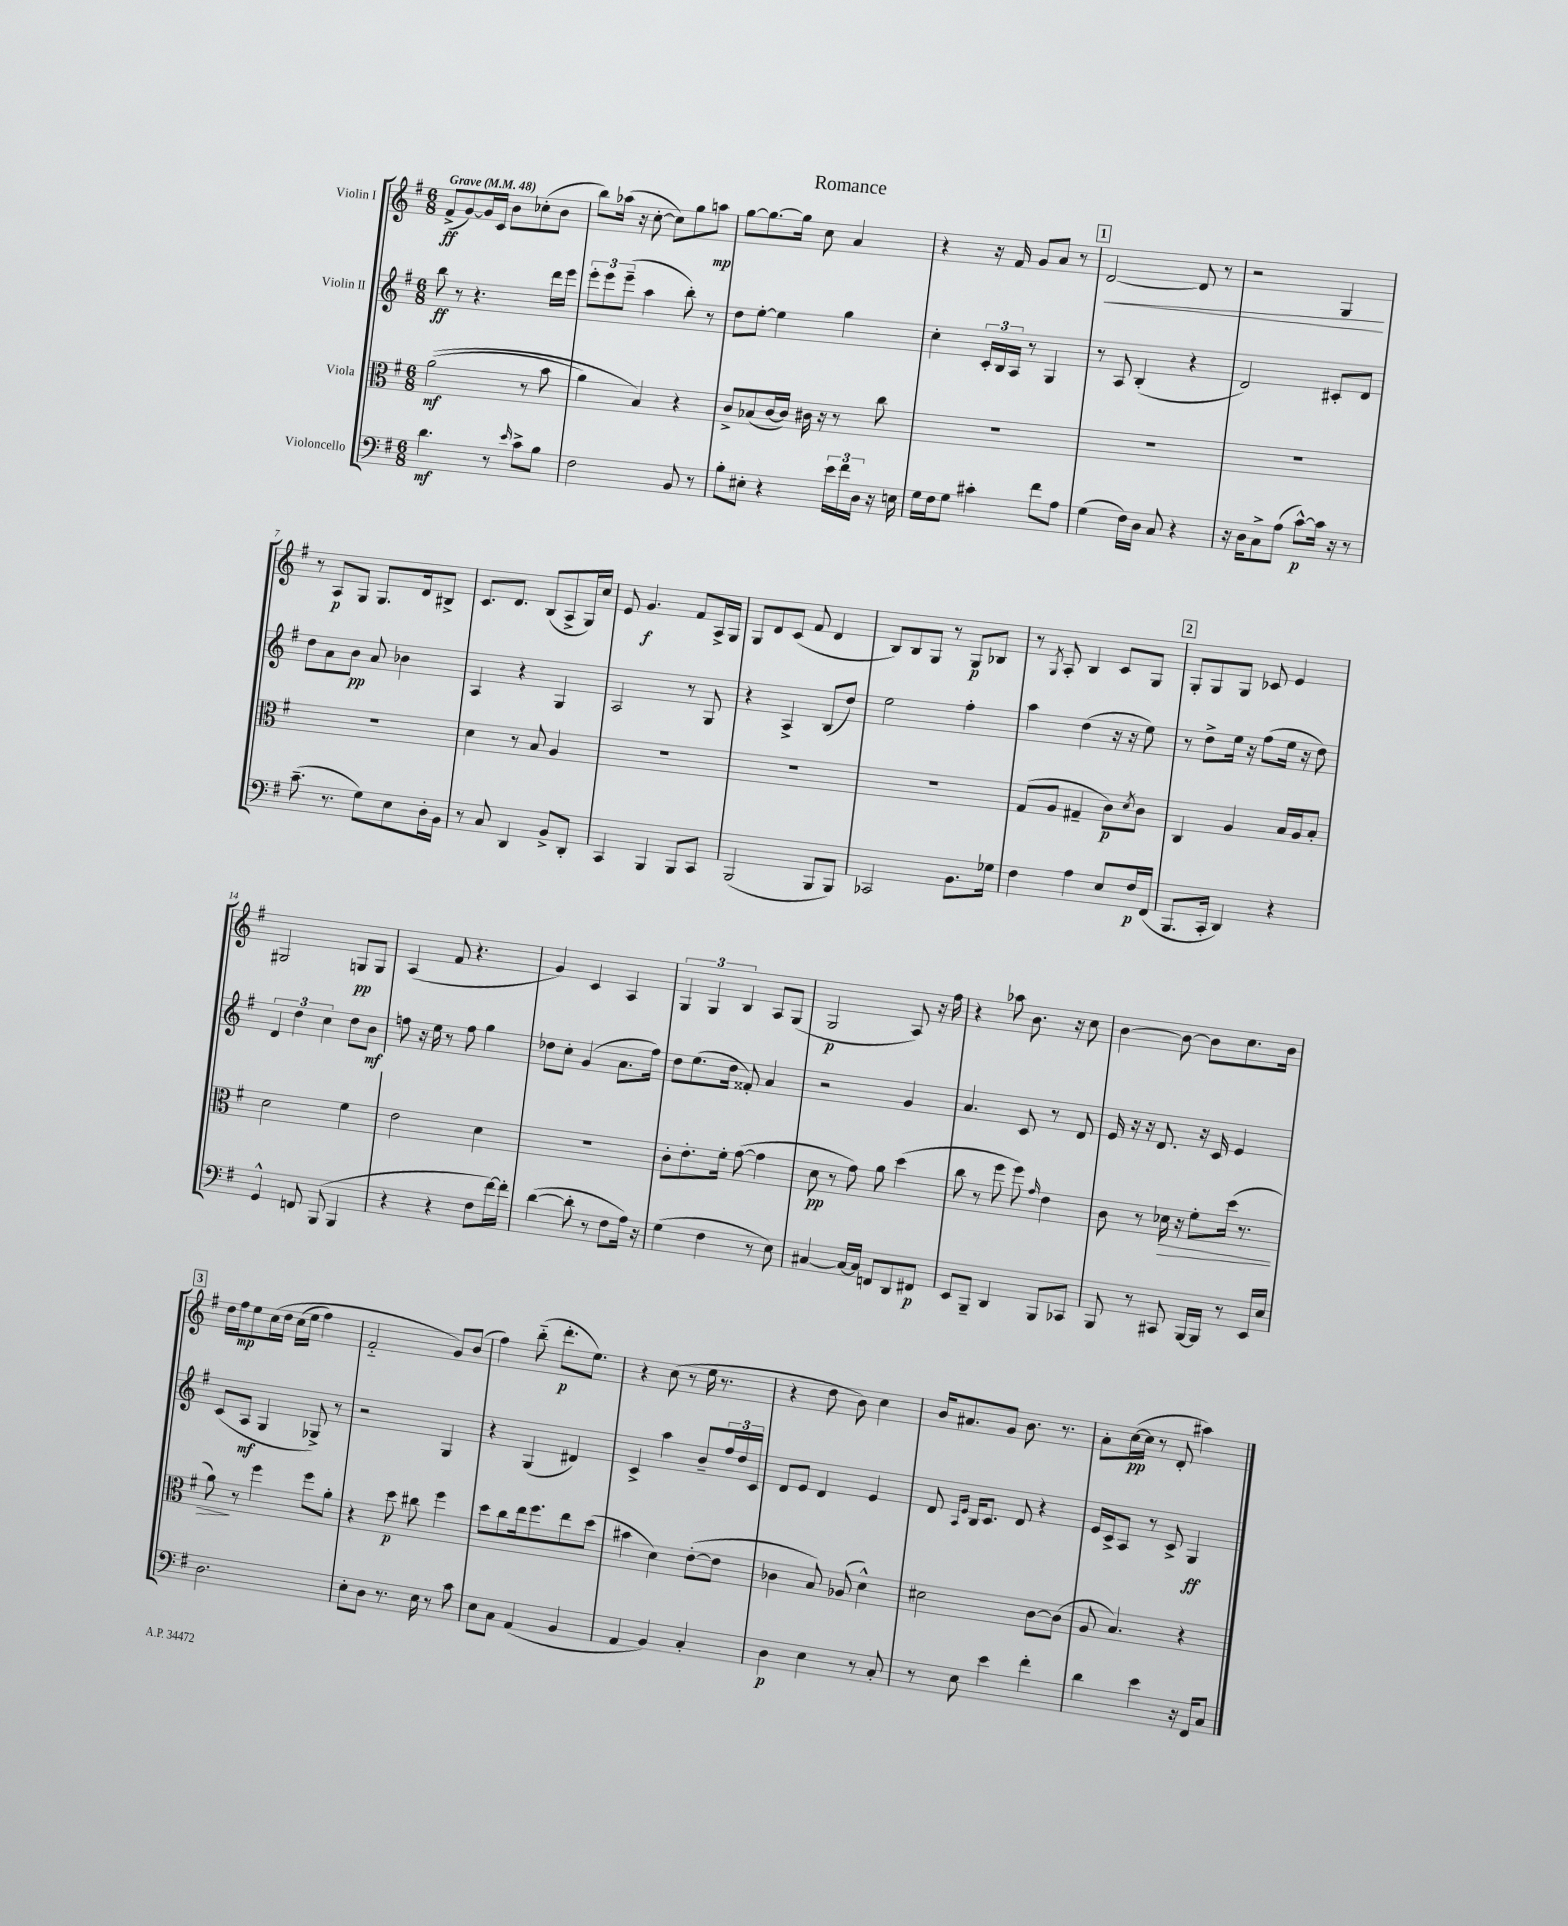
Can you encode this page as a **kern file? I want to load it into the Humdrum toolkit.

**kern	**dynam	**kern	**dynam	**kern	**dynam	**kern	**dynam
*part4	*part4	*part3	*part3	*part2	*part2	*part1	*part1
*staff4	*staff4	*staff3	*staff3	*staff2	*staff2	*staff1	*staff1
*I"Violoncello	*	*I"Viola	*	*I"Violin II	*	*I"Violin I	*
*clefF4	*	*clefC3	*	*clefG2	*	*clefG2	*
*k[f#]	*	*k[f#]	*	*k[f#]	*	*k[f#]	*
*M6/8	*	*M6/8	*	*M6/8	*	*M6/8	*
*MM48	*	*MM48	*	*MM48	*	*MM48	*
=1	=1	=1	=1	=1	=1	=1	=1
!	!	!	!	!	!	!LO:TX:a:B:t=Grave	!
4.d\	mf	((2a\	mf	8bb\	ff	(8f#^/L	ff
.	.	.	.	8r	.	[8g/)	.
.	.	.	.	4.r	.	16g/L]	.
.	.	.	.	.	.	16c/JJ	.
8r	.	.	.	.	.	8b\L	.
16qqe/	.	.	.	.	.	.	.
8c^\L	.	8r	.	.	.	(8cc-X'\	.
8B\J	.	8b\	.	16ddd\LL	.	8b\J	.
.	.	.	.	16eee\JJ	.	.	.
=2	=2	=2	=2	=2	=2	=2	=2
2F#\	.	4a\)	.	12eee'\L	.	8bb\L)	.
.	.	.	.	12eee\	.	.	.
.	.	.	.	.	.	(16aa-X\Jk	.
.	.	.	.	(12eee~\J	.	.	.
.	.	.	.	.	.	16r	.
.	.	4B/)	.	4aa\	.	[8cc'\	.
.	.	.	.	.	.	8cc\L])	.
8BB/	.	4r	.	8bb'\)	.	8gg\	.
8r	.	.	.	8r	.	8aan\J	mp
=3	=3	=3	=3	=3	=3	=3	=3
8B'\L	.	8c^/L	.	8dd\L	.	[8gg\L	.
8E#X'\J	.	(8B-X/	.	[8ee'\J	.	8.gg\_	.
4r	.	[16c/L	.	4ee\]	.	.	.
.	.	16c/JJ])	.	.	.	16gg\Jk]	.
.	.	16c#X\	.	.	.	8cc\	.
.	.	16r	.	.	.	.	.
24e\LL	.	8r	.	4gg\	.	4a/	.
24f#\	.	.	.	.	.	.	.
24D\JJ	.	.	.	.	.	.	.
16r	.	8cc\	.	.	.	.	.
16En\	.	.	.	.	.	.	.
=4	=4	=4	=4	=4	=4	=4	=4
16G\LL	.	2.r	.	4cc'\	.	4r	.
16F#\J	.	.	.	.	.	.	.
8G\J	.	.	.	.	.	.	.
4c#X'\	.	.	.	24c'/LL	.	16r	.
.	.	.	.	24B/	.	.	.
.	.	.	.	.	.	16f#/	.
.	.	.	.	24A/JJ	.	.	.
.	.	.	.	8r	.	8g/L	.
8f#\L	.	.	.	4G/	.	8a/J	.
8A\J	.	.	.	.	.	8r	.
!!LO:REH:place=s1:t=1
=5	=5	=5	=5	=5	=5	=5	=5
!	!	!	!	!	!	!	!LO:HP:b
(4G\	.	2.r	.	8r	.	[2d/	<
.	.	.	.	8A/	.	.	.
16F#\LL)	.	.	.	(4B'/	.	.	.
16D\JJ	.	.	.	.	.	.	.
8C/	.	.	.	.	.	.	.
4r	.	.	.	4r	.	8d/]	.
.	.	.	.	.	.	8r	.
=6	=6	=6	=6	=6	=6	=6	=6
16r	.	2.r	.	2d/)	.	2r	.
16D\KL	.	.	.	.	.	.	.
8C^\	.	.	.	.	.	.	.
(8A\J	.	.	.	.	.	.	.
[8c^^\L)	p	.	.	.	.	.	.
16c\Jk]	.	.	.	8c#X'/L	.	4G/	.
16r	.	.	.	.	.	.	.
8r	.	.	.	8d/J	.	.	.
.	.	.	.	.	.	.	[
!!LO:LB:g=z
=7	=7	=7	=7	=7	=7	=7	=7
(8.c~\	.	2.r	.	8dd\L	.	8r	.
.	.	.	.	8a\	.	8A/L	p
8.r	.	.	.	.	.	.	.
.	.	.	.	8b\J	pp	8G/J	.
8G\L)	.	.	.	8a/	.	8.G/L	.
8E\	.	.	.	4b-X\	.	.	.
.	.	.	.	.	.	16d/k	.
16D'\L	.	.	.	.	.	8B#X^/J	.
16BB\JJ	.	.	.	.	.	.	.
=8	=8	=8	=8	=8	=8	=8	=8
8r	.	4d\	.	4A/	.	8.c/L	.
8C/	.	.	.	.	.	.	.
.	.	.	.	.	.	8.d/J	.
4DD/	.	8r	.	4r	.	.	.
.	.	8B/	.	.	.	(8B/L	.
8BB^/L	.	4A/	.	4G/	.	8A^/	.
8DD'/J	.	.	.	.	.	16G/L)	.
.	.	.	.	.	.	16cc/JJ	.
=9	=9	=9	=9	=9	=9	=9	=9
4CC/	.	2.r	.	2A/	.	8e/	.
.	.	.	.	.	.	4.g/	f
4BBB/	.	.	.	.	.	.	.
8BBB/L	.	.	.	8r	.	8f#/L	.
8CC/J	.	.	.	8G/	.	16A^/L	.
.	.	.	.	.	.	16G/JJ	.
=10	=10	=10	=10	=10	=10	=10	=10
(2BBB/	.	2.r	.	4r	.	8G/L	.
.	.	.	.	.	.	8d/	.
.	.	.	.	4A^/	.	(8c/J	.
.	.	.	.	.	.	8f#/	.
8BBB/L	.	.	.	(8B/L	.	4d/	.
8BBB/J)	.	.	.	8dd/J)	.	.	.
=11	=11	=11	=11	=11	=11	=11	=11
2CC-X/	.	2.r	.	2ee\	.	8B/L)	.
.	.	.	.	.	.	8B/	.
.	.	.	.	.	.	8G/J	.
.	.	.	.	.	.	8r	.
8.BB\L	.	.	.	4ff#'\	.	8G/L	p
.	.	.	.	.	.	8B-X/J	.
16G-X\Jk	.	.	.	.	.	.	.
=12	=12	=12	=12	=12	=12	=12	=12
4F#\	.	(8G/L	.	4aa\	.	8r	.
.	.	.	.	.	.	8qG/	.
.	.	8A/J	.	.	.	8A'/	.
4A\	.	4G#X~/	.	(4dd\	.	4B/	.
8E/L	.	8c\L)	p	16r	.	8c/L	.
.	.	.	.	16r	.	.	.
.	.	8qd/	.	.	.	.	.
16F#/L	p	8c\J	.	8ee\)	.	8G/J	.
(16FF#/JJ	.	.	.	.	.	.	.
!!LO:REH:place=s1:t=2
=13	=13	=13	=13	=13	=13	=13	=13
8.BBB/L	.	4C/	.	8r	.	8G'/L	.
.	.	.	.	8dd^\L	.	8G/	.
16CC'/Jk	.	.	.	.	.	.	.
4DD/)	.	4A/	.	16ee\Jk	.	8G/J	.
.	.	.	.	16r	.	.	.
.	.	.	.	(8ff#\L	.	8c-X/	.
4r	.	16B/LL	.	16ee\Jk	.	4e/	.
.	.	16A/J	.	16r	.	.	.
.	.	8B'/J	.	8dd\)	.	.	.
!!LO:LB:g=z
=14	=14	=14	=14	=14	=14	=14	=14
4GG^^/	.	2d\	.	6d/	.	2G#X/	.
.	.	.	.	6dd\	.	.	.
8FFn/	.	.	.	.	.	.	.
.	.	.	.	6cc\	.	.	.
(8BBB/	.	.	.	.	.	.	.
4BBB/	.	4f#\	.	8dd\L	.	8Gn/L	pp
.	.	.	.	8b\J	mf	8G/J	.
=15	=15	=15	=15	=15	=15	=15	=15
4r	.	2e\	.	8ffn\	.	(4A/	.
.	.	.	.	16r	.	.	.
.	.	.	.	16ee\	.	.	.
4r	.	.	.	8r	.	8f#/	.
.	.	.	.	8ff\	.	4.r	.
8F#\L	.	4d\	.	4gg\	.	.	.
[16f#\L)	.	.	.	.	.	.	.
16f#'\JJ]	.	.	.	.	.	.	.
=16	=16	=16	=16	=16	=16	=16	=16
([4d\	.	2.r	.	8dd-X\L	.	4g/)	.
.	.	.	.	8cc'\J	.	.	.
8d'\]	.	.	.	(4g/	.	4c/	.
8r	.	.	.	.	.	.	.
8F#\L	.	.	.	8.a\L	.	4A/	.
16A\Jk)	.	.	.	.	.	.	.
16r	.	.	.	16ff#\Jk)	.	.	.
=17	=17	=17	=17	=17	=17	=17	=17
(4G\	.	8c'\L	.	8dd\L	.	6G/	.
.	.	8.e'\	.	(8.ee\	.	.	.
.	.	.	.	.	.	6G/	.
4F#\	.	.	.	.	.	.	.
.	.	16f#'\Jk	.	16dd\Jk	.	.	.
.	.	.	.	.	.	6B/	.
.	.	([8g\	.	8f##X'/)	.	.	.
8r	.	4g\]	.	4a/	.	8A/L	.
8E\)	.	.	.	.	.	(8G/J	.
=18	=18	=18	=18	=18	=18	=18	=18
[4C#X/	.	8d\	pp	2r	.	2G/	p
.	.	8r	.	.	.	.	.
16C#/LL_	.	8g\)	.	.	.	.	.
16C#/JJ]	.	.	.	.	.	.	.
8FFn/L	.	8a\	.	.	.	.	.
8DD/	.	(4dd\	.	4g/	.	8A/)	.
8FF#X/J	p	.	.	.	.	16r	.
.	.	.	.	.	.	16ff#\	.
=19	=19	=19	=19	=19	=19	=19	=19
8EE/L	.	8cc\	.	4.a/	.	4r	.
8BBB~/J	.	8r	.	.	.	.	.
4DD/	.	8ff#\	.	.	.	8aa-X\	.
.	.	8ff#\)	.	8c/	.	8.b\	.
.	.	16qqg/	.	.	.	.	.
8BBB/L	.	4e\	.	8r	.	.	.
.	.	.	.	.	.	16r	.
8CC-X/J	.	.	.	8d/	.	8cc\	.
=20	=20	=20	=20	=20	=20	=20	=20
8BBB/	.	8c\	.	16e/	.	[4b\	.
.	.	.	.	16r	.	.	.
8r	.	8r	.	16r	.	.	.
.	.	.	.	8.d/	.	.	.
!	!	!	!LO:HP:b	!	!	!	!
8CC#X/	.	16d-X\	>	.	.	8b\_	.
.	.	16r	.	.	.	.	.
[16BBB/LL	.	8f#'\L	.	16r	.	8b\L]	.
16BBB/JJ]	.	.	.	16c/	.	.	.
8r	.	(16dd\Jk	.	4e/	.	8.cc\	.
.	.	8.r	.	.	.	.	.
16EE/LL	.	.	.	.	.	.	.
16E/JJ	.	.	.	.	.	16b\Jk	.
!!LO:LB:g=z
!!LO:REH:place=s1:t=3
=21	=21	=21	=21	=21	=21	=21	=21
2.D\	.	8a\)	.	(8c/L	.	16dd\LL	.
.	.	.	.	.	.	16ff#\J	mp
.	.	8r	]	8A/J	mf	8ee\	.
.	.	4ff#\	.	4G/	.	(16cc\L	.
.	.	.	.	.	.	16dd\JJ	.
.	.	.	.	.	.	(16cc\LL	.
.	.	.	.	.	.	16ee\JJ	.
.	.	8ff#\L	.	8G-X^/)	.	4ff#\)	.
.	.	8a'\J	.	8r	.	.	.
=22	=22	=22	=22	=22	=22	=22	=22
8E'\L	.	4r	.	2r	.	2f#/	.
8D\J	.	.	.	.	.	.	.
8.r	.	8dd\	p	.	.	.	.
.	.	8cc#X\	.	.	.	.	.
16E\	.	.	.	.	.	.	.
8r	.	4ff#\	.	4G/	.	8g/L)	.
8c\	.	.	.	.	.	(8b/J	.
=23	=23	=23	=23	=23	=23	=23	=23
8E\L	.	8dd\L	.	4r	.	4ff#\)	.
8C\J	.	8cc\	.	.	.	.	.
(4AA/	.	16ee\k	.	(4G/	.	(8bb\	.
.	.	8.ff#\	.	.	.	.	.
.	.	.	.	.	.	8.ddd'\L	p
4BB/	.	8ee\	.	4d#X/)	.	.	.
.	.	.	.	.	.	8.ee\J)	.
.	.	(8dd\J	.	.	.	.	.
=24	=24	=24	=24	=24	=24	=24	=24
4AA/	.	4b#X\	.	4c^/	.	4r	.
4BB/)	.	4d\)	.	4aa\	.	(8cc\	.
.	.	.	.	.	.	8r	.
4C'/	.	([8e'\L	.	8b~/L	.	16ee\	.
.	.	.	.	.	.	8.r	.
.	.	8e\J]	.	24ff#/L	.	.	.
.	.	.	.	24dd/	.	.	.
.	.	.	.	24c/JJ	.	.	.
=25	=25	=25	=25	=25	=25	=25	=25
4D\	p	4c-X\	.	8d/L	.	4r	.
.	.	.	.	8e/J	.	.	.
4E\	.	8B/)	.	4d/	.	8dd\	.
.	.	(8A-X/	.	.	.	8b\)	.
8r	.	4d^^\)	.	4e/	.	4cc\	.
8C'/	.	.	.	.	.	.	.
=26	=26	=26	=26	=26	=26	=26	=26
8r	.	2d#X\	.	8d/	.	16b/KL	.
.	.	.	.	.	.	8.a#X/	.
.	.	.	.	16qqA/LL	.	.	.
.	.	.	.	16qqe/JJ	.	.	.
8E\	.	.	.	16B/KL	.	.	.
.	.	.	.	8.c/J	.	.	.
4e\	.	.	.	.	.	8g/J	.
.	.	.	.	8d/	.	8.b\	.
4f#'\	.	[8c\L	.	4r	.	.	.
.	.	.	.	.	.	8.r	.
.	.	(8c\J]	.	.	.	.	.
=27	=27	=27	=27	=27	=27	=27	=27
4d\	.	8A/	.	16e/LL	.	8a'\L	.
.	.	.	.	16c^/J	.	.	.
.	.	4.B/)	.	8A/J	.	([16cc\L	pp
.	.	.	.	.	.	16cc\JJ]	.
4e\	.	.	.	8r	.	8r	.
.	.	.	.	8c^/	.	8d'/	.
16r	.	4r	.	4G/	ff	4aa#X\)	.
16FF#/KL	.	.	.	.	.	.	.
8C/J	.	.	.	.	.	.	.
==	==	==	==	==	==	==	==
*-	*-	*-	*-	*-	*-	*-	*-
